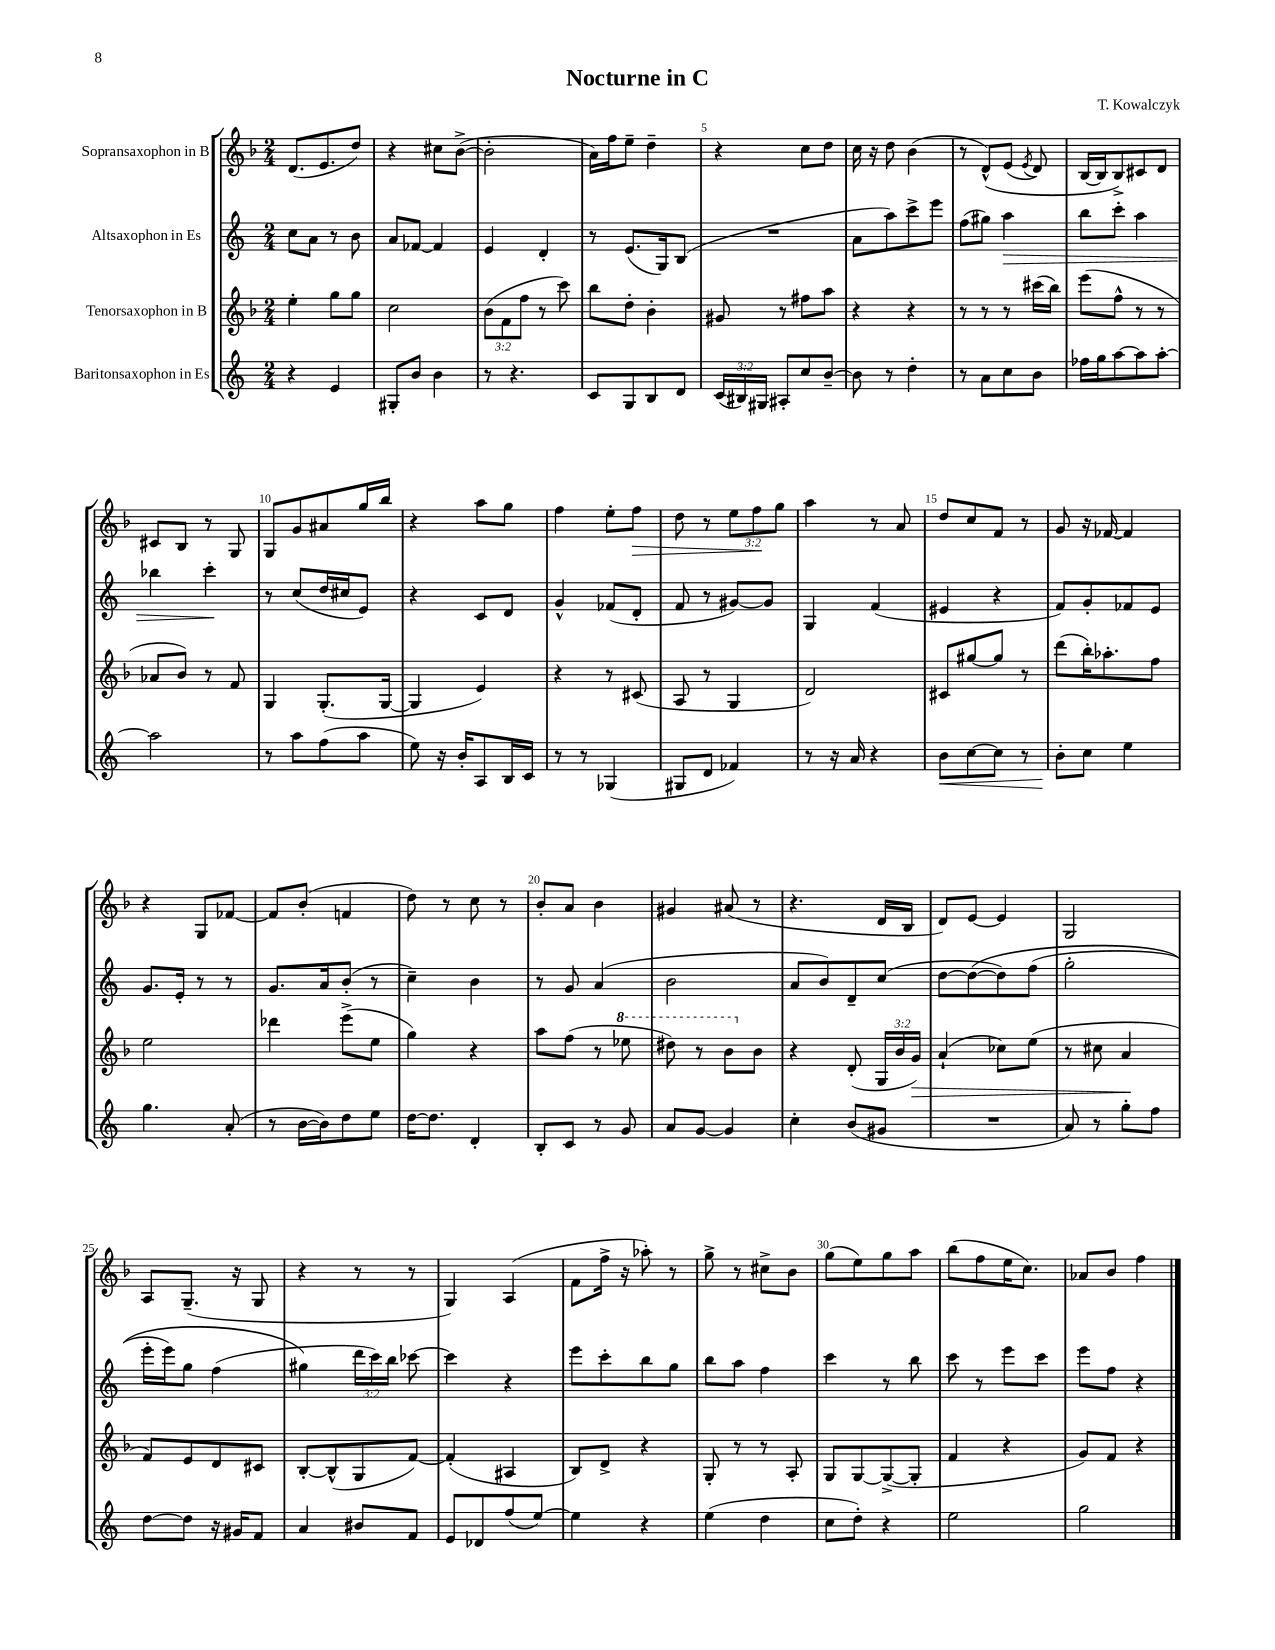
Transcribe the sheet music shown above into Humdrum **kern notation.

**kern	**kern	**kern	**kern
*staff4	*staff3	*staff2	*staff1
*clefG2	*clefG2	*clefG2	*clefG2
*k[]	*k[b-]	*k[]	*k[b-]
*M2/4	*M2/4	*M2/4	*M2/4
4r	4ee'\	8cc\L	(8.d/L
.	.	8a\J	.
.	.	.	8.e/
4e/	8gg\L	8r	.
.	8gg\J	8b\	8dd/J)
=	=	=	=
8G#'/L	2cc\	8a/L	4r
8b/J	.	[8f-/J	.
4b\	.	4f-/]	8cc#\L
.	.	.	([8b-^\J
=	=	=	=
8r	(12b-\L	4e/	2b-'\]
.	12f\	.	.
4.r	.	.	.
.	12ff\J	.	.
.	8r	4d'/	.
.	8ccc\)	.	.
=	=	=	=
8c/L	8bb-\L	8r	16a\LL)
.	.	.	16ff\J
8G/	8dd'\J	(8.e/L	8ee~\J
8B/	4b-'\	.	4dd~\
.	.	16G/k)	.
8d/J	.	(8B/J	.
=	=	=	=
(24c/LL	8g#/	2r	4r
24B#/)	.	.	.
24G#/JJ	.	.	.
8A#'/L	8r	.	.
8cc/	8ff#\L	.	8cc\L
[8b~/J	8aa\J	.	8dd\J
=	=	=	=
8b\]	4r	8a\L	16cc\
.	.	.	16r
8r	.	8aa\)	8dd\
4dd'\	4r	8ccc^\	(4b-\
.	.	8eee\J	.
=	=	=	=
8r	8r	(8ff\L	8r
8a\L	8r	8gg#\J)	&(8d^^/L)
8cc\	8r	4aa\	(8e/J
.	.	.	8qe/
8b\J	(16ccc#\LL	.	8d/)
.	16bb-\JJ)	.	.
=	=	=	=
16ff-\LL	(8eee\L	8bb\L	[16B-/LL
16gg\J	.	.	16B-/]J
[8aa\	8ff^^\J	8ccc'\J	8B-^/&)
8aa\]	8r	4aa\	8c#/
[8aa'\J	8r	.	8d/J
=	=	=	=
2aa\]	8a-/L	4bb-\	8c#/L
.	8b-/J)	.	8B-/J
.	8r	4ccc'\	8r
.	8f/	.	8G/
=	=	=	=
8r	4G/	8r	8G/L
8aa\L	.	(8cc/L	8g/
(8ff\	(8.G'/L	16dd/L	8a#/
.	.	16cc#/J	.
8aa\J	.	8e/J)	16gg/L
.	[16G/Jk	.	16bb-/JJ
=	=	=	=
8ee\)	4G/]	4r	4r
16r	.	.	.
16b'/LK	.	.	.
8A/	4e/)	8c/L	8aa\L
16B/L	.	8d/J	8gg\J
16c/JJ	.	.	.
=	=	=	=
8r	4r	4g^^/	4ff\
8r	.	.	.
(4G-/	8r	(8f-/L	8ee'\L
.	(8c#/	8d'/J	8ff\J
=	=	=	=
8G#/L	8A/	8f/	8dd\
8d/J	8r	8r	8r
4f-/)	4G/	[8g#/L)	12ee\L
.	.	.	12ff\
.	.	8g#/]J	.
.	.	.	12gg\J
=	=	=	=
8r	2d/)	4G/	4aa\
16r	.	.	.
16a/	.	.	.
4r	.	(4f/	8r
.	.	.	8a/
=	=	=	=
8b\L	8c#/L	4e#/	8dd/L
[8cc\	[8gg#/	.	8cc/
8cc\]J	8gg#/]J	4r	8f/J
8r	8r	.	8r
=	=	=	=
8b'\L	(8ddd\L	8f/L)	8g/
8cc\J	16bb-'\K)	8g'/	16r
.	8.aa-'\	.	[16f-/
4ee\	.	8f-/	4f-/]
.	8ff\J	8e/J	.
=	=	=	=
4.gg\	2ee\	8.g/L	4r
.	.	16e'/Jk	.
.	.	8r	8G/L
(8a'/	.	8r	[8f-/J
=	=	=	=
8r	4ddd-\	8.g/L	8f-/]L
[16b\LL	.	.	(8b-'/J
16b\]J)	.	16a/k	.
8dd\	(8eee^\L	(8b'/J	4f/
8ee\J	8ee\J	8r	.
=	=	=	=
[16dd\LK	4gg\)	4cc~\)	8dd\)
8.dd\]J	.	.	.
.	.	.	8r
4d'/	4r	4b\	8cc\
.	.	.	8r
=	=	=	=
8B'/L	8aa\L	8r	8b-'/L
8c/J	(8ff\J	8g/	8a/J
8r	8r	(4a/	4b-\
8g/	8eee-\	.	.
=	=	=	=
8a/L	8ddd#\)	2b\	4g#/
[8g/J	8r	.	.
4g/]	8bb-\L	.	(8a#/
.	8b-\J	.	8r
=	=	=	=
4cc'\	4r	8a/L	4.r
.	.	8b/)	.
(8b/L	(8d'/	8d~/	.
8g#/J	24G/LL	(8cc/J	16d/LL
.	24b-/	.	.
.	.	.	16B-/JJ
.	24g/JJ)	.	.
=	=	=	=
2r	(4a`/	[8dd\L	8d/L)
.	.	&(8dd\_	[8e/J
.	8cc-\L)	8dd\])	4e/]
.	(8ee\J	(8ff\J	.
=	=	=	=
8a/)	8r	2gg'\	2G/
8r	8cc#\	.	.
8gg'\L	4a/	.	.
8ff\J	.	.	.
=	=	=	=
[8dd\L	8f/L)	16eee'\LL	8A/L
.	.	16eee\J)	.
8dd\]J	8e/	8gg\J	(8.G~/J
16r	8d/	(4ff\	.
16g#/LK	.	.	16r
8f/J	8c#/J	.	8G/
=	=	=	=
4a/	[8B-'/L	4gg#\&)	4r
.	(8B-^^/]	.	.
8b#/L	8G/	24ddd\LL	8r
.	.	24ccc\)	.
.	.	24bb\JJ	.
8f/J	[8f/J)	[8ccc-\	8r
=	=	=	=
8e/L	(4f'/]	4ccc-\]	4G/)
8d-/	.	.	.
(8ff/	4A#/	4r	(4A/
[8ee/J)	.	.	.
=	=	=	=
4ee\]	8B-/L)	8eee\L	8f\L
.	8d^/J	8ccc'\	16ff^\Jk
.	.	.	16r
4r	4r	8bb\	8aa-'\)
.	.	8gg\J	8r
=	=	=	=
(4ee\	8G'/	8bb\L	8gg^\
.	8r	8aa\J	8r
4dd\	8r	4ff\	8cc#^\L
.	8A'/	.	8b-\J
=	=	=	=
8cc\L	8G/L	4ccc\	(8gg\L
8dd'\J)	[8G/	.	8ee\)
4r	(8G^/_	8r	8gg\
.	8G'/]J	8bb\	8aa\J
=	=	=	=
2ee\	4f/	8ccc\	(8bb-\L
.	.	8r	8ff\
.	4r	8eee\L	16ee\K
.	.	.	8.cc\J)
.	.	8ccc\J	.
=	=	=	=
2gg\	8g/L)	8eee\L	8a-/L
.	8f/J	8ff\J	8b-/J
.	4r	4r	4ff\
==	==	==	==
*-	*-	*-	*-
